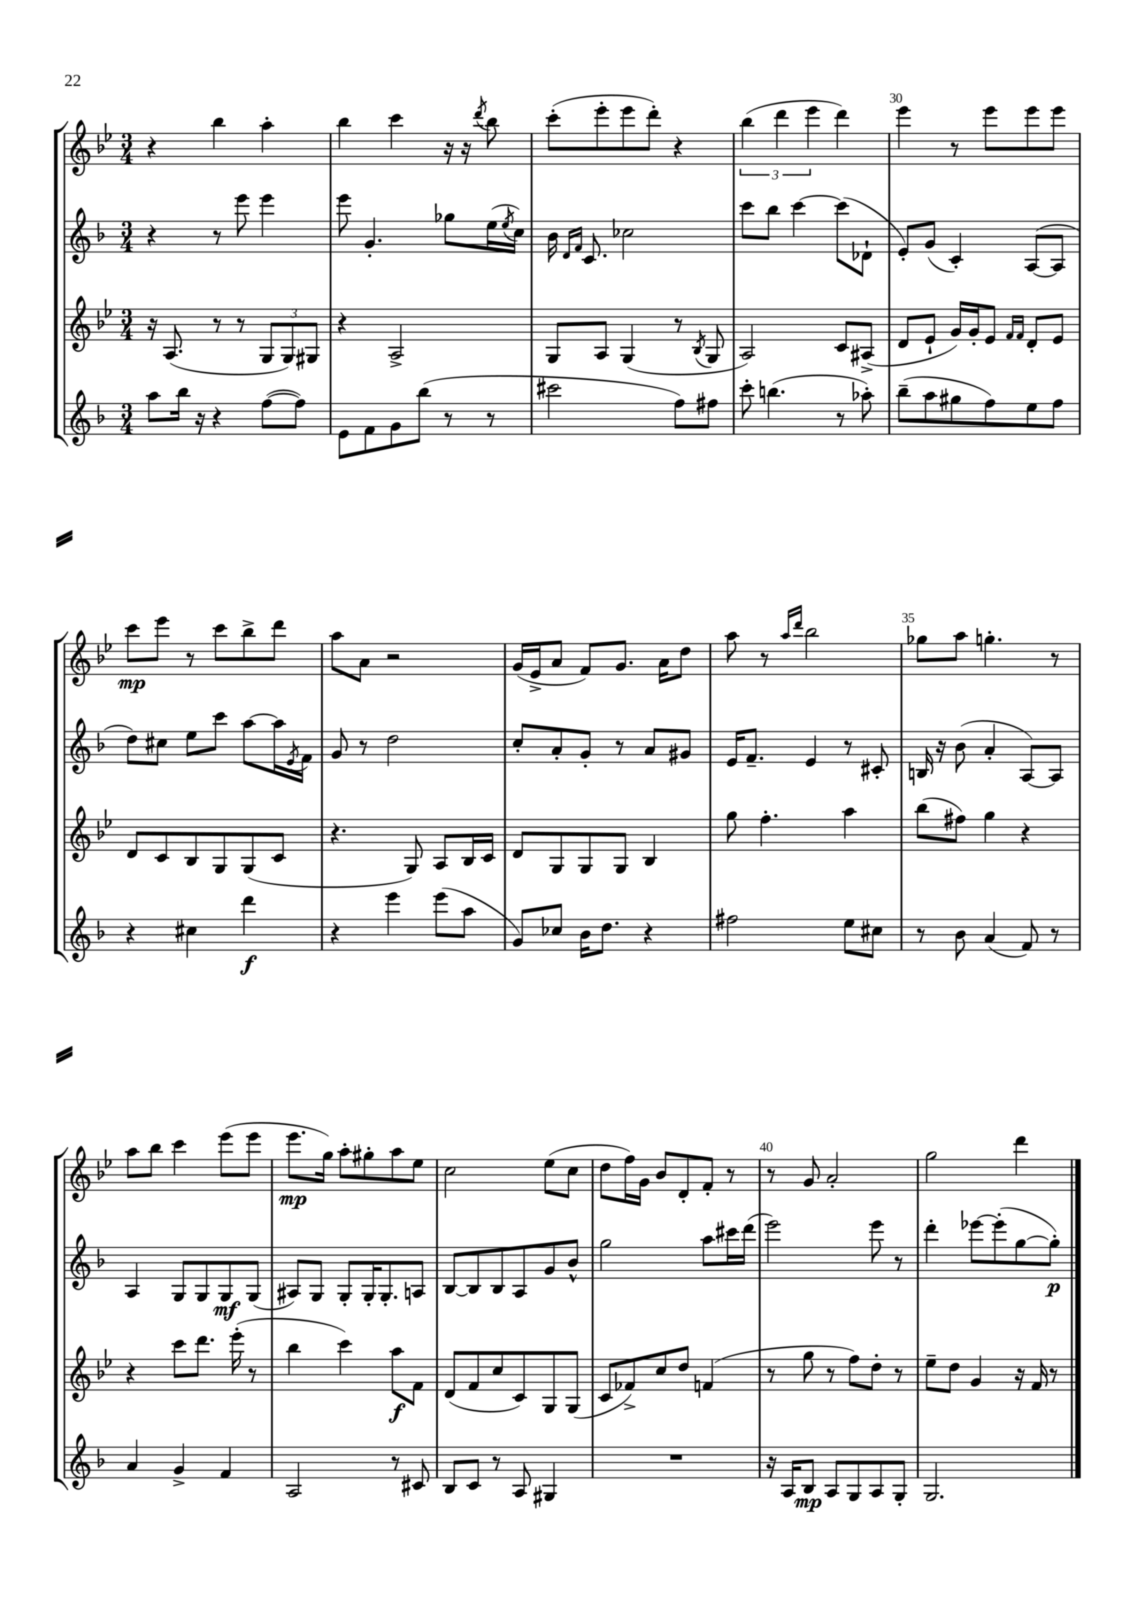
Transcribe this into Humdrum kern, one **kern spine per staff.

**kern	**kern	**kern	**kern
*staff4	*staff3	*staff2	*staff1
*clefG2	*clefG2	*clefG2	*clefG2
*k[b-]	*k[b-e-]	*k[b-]	*k[b-e-]
*M3/4	*M3/4	*M3/4	*M3/4
8aa	16r	4r	4r
.	(8.A	.	.
16bb-	.	.	.
16r	.	.	.
4r	8r	8r	4bb-
.	8r	8eee	.
([8ff	12G	4eee	4aa'
.	12G)	.	.
8ff])	.	.	.
.	12G#	.	.
=	=	=	=
8e	4r	8eee	4bb-
8f	.	4.g'	.
8g	2A^	.	4ccc
(8bb-	.	.	.
8r	.	8gg-	16r
.	.	.	16r
.	.	.	8qddd
8r	.	(16ee	8bb-
.	.	8qee	.
.	.	16cc)	.
=	=	=	=
2ccc#	8G	16b-	(8ccc'
.	.	16qqd	.
.	.	16qqf	.
.	.	8.c	.
.	8A	.	8eee-'
.	(4G	2cc-	8eee-
.	.	.	8ddd')
8ff)	8r	.	4r
.	8qB-	.	.
8ff#	8G	.	.
=	=	=	=
8ccc'	2A)	8ccc	(6bb-
(4.bb	.	8bb-	.
.	.	.	6ddd
.	.	[4ccc	.
.	.	.	6eee-
8r	8c	(8ccc]	4ddd)
8aa-')	(8A#^	8d-`	.
=	=	=	=
(8bb-~	8d	8e')	4eee-
8aa	8e-`	(8g	.
8gg#	16g)	4c')	8r
.	16g'	.	.
8ff)	8e-	.	8eee-
.	16qqf	.	.
.	16qqf	.	.
8ee	8d'	([8A	8eee-
8ff	8e-	8A]	8eee-
=	=	=	=
4r	8d	8dd)	8ccc
.	8c	8cc#	8eee-
4cc#	8B-	8ee	8r
.	8G	8ccc	8ccc
4ddd	(8G	[8aa	8bb-^
.	8c	16aa]	8ddd
.	.	8qe	.
.	.	16f	.
=	=	=	=
4r	4.r	8g	8aa
.	.	8r	8a
4eee	.	2dd	2r
.	8G)	.	.
(8eee	8A	.	.
8aa	16B-	.	.
.	16c	.	.
=	=	=	=
8g)	8d	8cc'	(16g
.	.	.	16e-^
8cc-	8G	8a'	8a
16b-	8G	8g'	8f)
8.dd	.	.	.
.	8G	8r	8.g
4r	4B-	8a	.
.	.	.	16a
.	.	8g#	8dd
=	=	=	=
2ff#	8gg	16e	8aa
.	.	8.f~	.
.	4.ff'	.	8r
.	.	.	16qqaa
.	.	.	16qqddd
.	.	4e	2bb-
8ee	4aa	8r	.
8cc#	.	8c#'	.
=	=	=	=
8r	(8bb-	16B	8gg-
.	.	16r	.
8b-	8ff#)	(8b-	8aa
(4a	4gg	4a'	4.gg'
8f)	4r	[8A)	.
8r	.	8A]	8r
=	=	=	=
4a	4r	4A	8aa
.	.	.	8bb-
4g^	8ccc	8G	4ccc
.	8.ddd	8G	.
4f	.	8G	(8eee-
.	(16eee-'	.	.
.	8r	(8G	8eee-
=	=	=	=
2A	4bb-	8A#)	8.eee-
.	.	8G	.
.	.	.	16gg)
.	4ccc)	8G'	8aa'
.	.	16G'	8gg#'
.	.	8.G'	.
8r	8aa	.	8aa
8c#	8f	8A	8ee-
=	=	=	=
8B-	(8d	[8B-	2cc
8c	8f	8B-]	.
8r	8cc	8B-	.
8A	8c)	8A	.
4G#	8G	8g	(8ee-
.	(8G	8b-^^	8cc
=	=	=	=
2.r	8c	2gg	8dd
.	8f-^)	.	16ff)
.	.	.	16g
.	8cc	.	8b-
.	8dd	.	8d'
.	(4f	8aa	8f'
.	.	16ccc#	8r
.	.	(16ddd	.
=	=	=	=
16r	8r	2eee)	8r
16A	.	.	.
8B-	8gg	.	8g
8A	8r	.	2a'
8G	8ff)	.	.
8A	8dd'	8eee	.
8G'	8r	8r	.
=	=	=	=
2.G	8ee-~	4ddd'	2gg
.	8dd	.	.
.	4g	[8eee-	.
.	.	(8eee-']	.
.	16r	[8gg	4ddd
.	16f	.	.
.	8r	8gg'])	.
==	==	==	==
*-	*-	*-	*-
